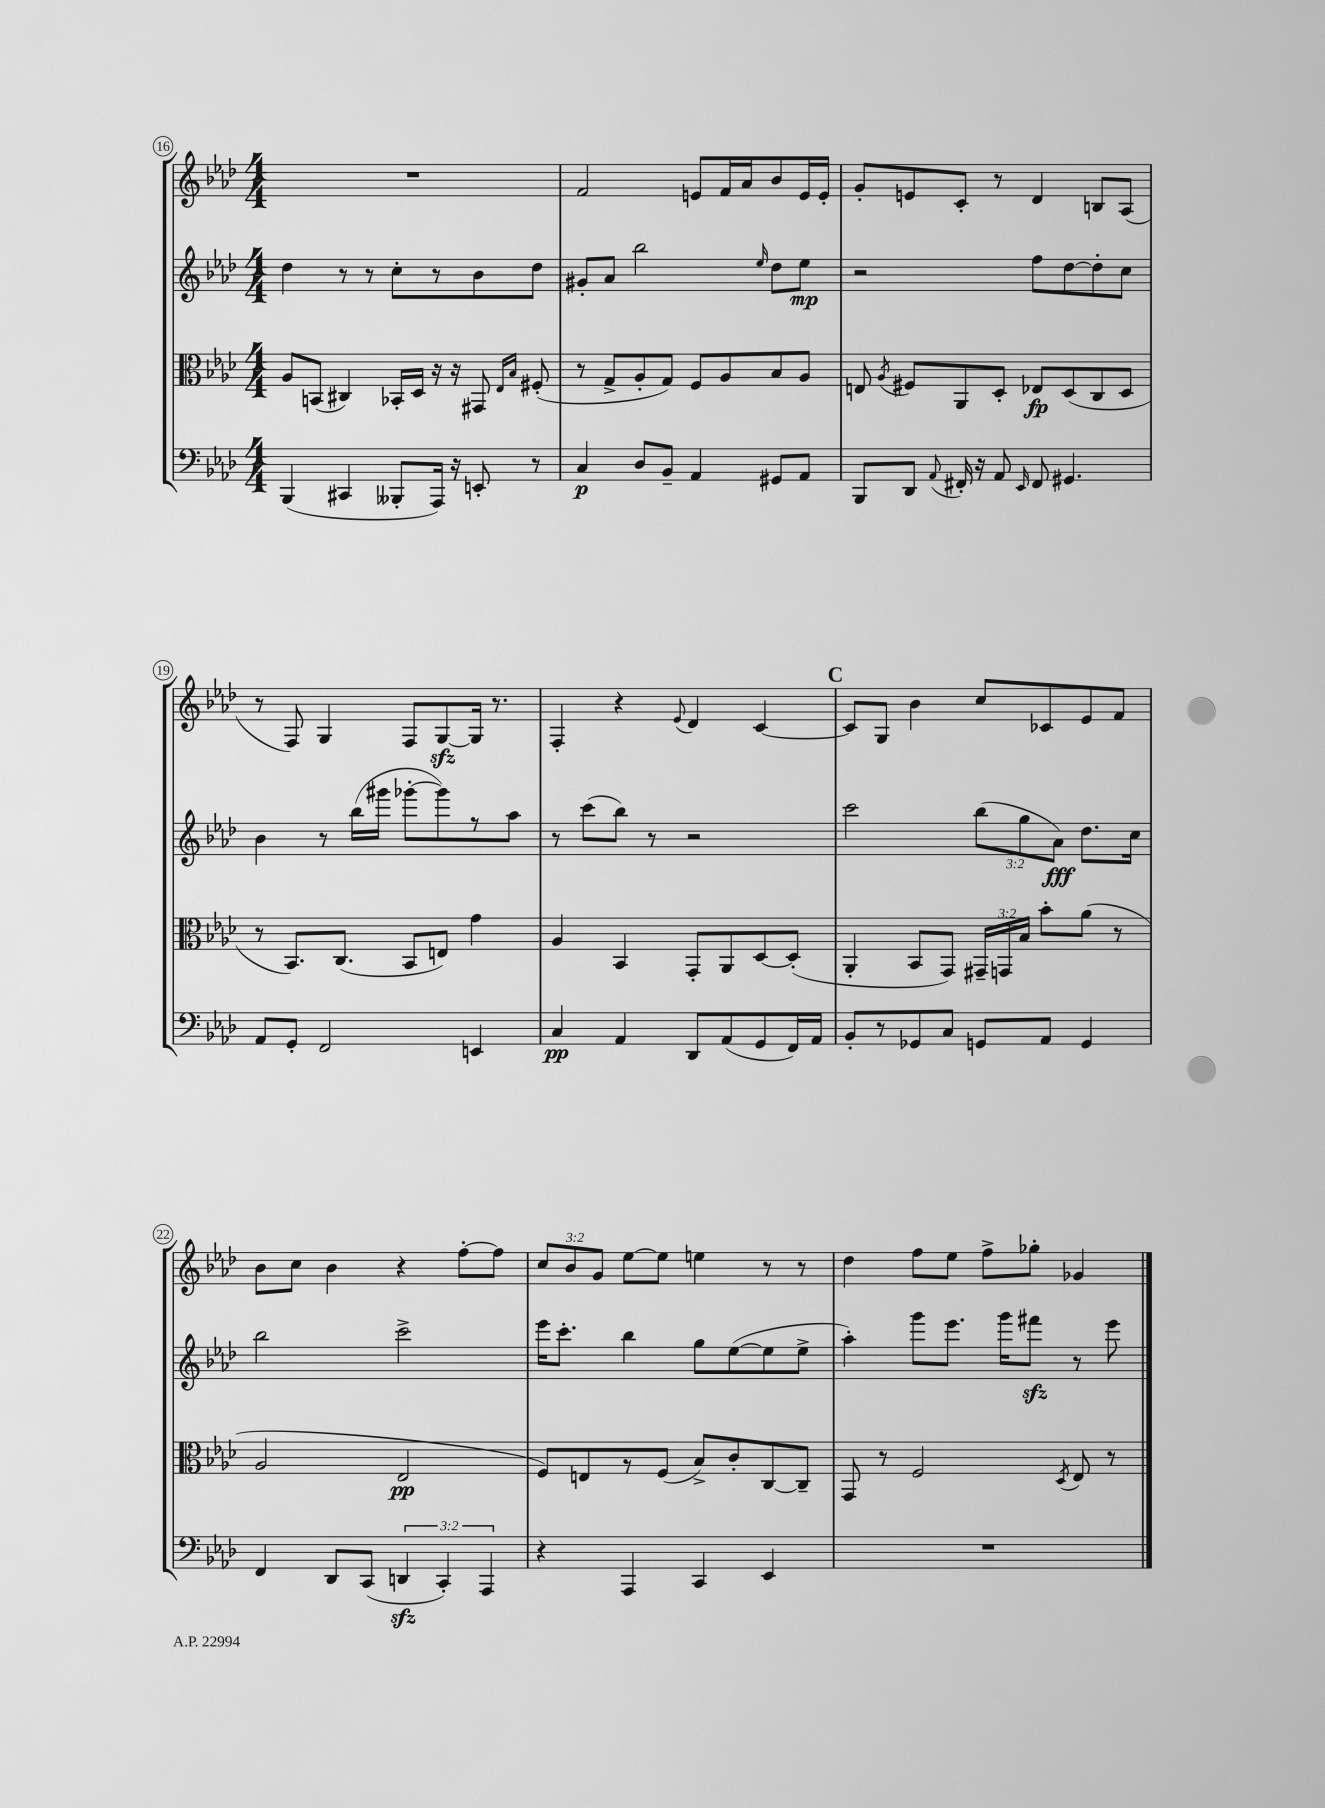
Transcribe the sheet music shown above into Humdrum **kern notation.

**kern	**kern	**kern	**kern
*staff4	*staff3	*staff2	*staff1
*clefF4	*clefC3	*clefG2	*clefG2
*k[b-e-a-d-]	*k[b-e-a-d-]	*k[b-e-a-d-]	*k[b-e-a-d-]
*M4/4	*M4/4	*M4/4	*M4/4
(4BBB-/	8A-/L	4dd-\	1r
.	(8BB/J	.	.
4CC#/	4C#/)	8r	.
.	.	8r	.
8BBB--'/L	16BB-'/LL	8cc'\L	.
.	16D-/JJ	.	.
16AAA-/Jk)	16r	8r	.
16r	16r	.	.
8EE'/	8GG#/	8b-\	.
.	16qqE-/LL	.	.
.	16qqB-/JJ	.	.
8r	(8F#'/	8dd-\J	.
=	=	=	=
4C/	8r	8g#'/L	2f/
.	8G^/L	8a-/J	.
8D-/L	8A-'/	2bb-\	.
8BB-~/J	8G/J)	.	.
4AA-/	8F/L	.	8e/L
.	8A-/	.	16f/L
.	.	.	16a-/J
.	.	16qqee-/	.
8GG#/L	8B-/	8dd-\L	8b-/
8AA-/J	8A-/J	8ee-\J	16e/L
.	.	.	16e'/JJ
=	=	=	=
8BBB-/L	8E/	2r	8g'/L
.	8qA-/	.	.
8DD-/J	8F#/L	.	8e/
8qqAA-/	.	.	.
16FF#'/	8AA-/	.	8c'/J
16r	.	.	.
8AA-/	8D-'/J	.	8r
16qqEE-/	.	.	.
8FF#/	8E-/L	8ff\L	4d-/
4.GG#/	(8D-/	[8dd-\	.
.	8C/	8dd-'\]	8B/L
.	8D-/J	8cc\J	(8A-/J
=	=	=	=
8AA-/L	8r	4b-\	8r
8GG'/J	8.BB-/L)	.	8F/)
2FF/	.	8r	4G/
.	(8.C/J	.	.
.	.	(16bb-\LL	.
.	.	16ggg#\JJ	.
.	8BB-/L	[8ggg-'\L	8F/L
.	8E/J)	8ggg-\])	[8G/
4EE/	4g\	8r	16G/]Jk
.	.	.	8.r
.	.	8aa-\J	.
=	=	=	=
4C/	4A-/	8r	4F'/
.	.	(8ccc\L	.
4AA-/	4BB-/	8bb-\J)	4r
.	.	8r	.
.	.	.	8qqe-/
8DD-/L	8GG'/L	2r	4d-/
(8AA-/	8AA-/	.	.
8GG/	[8D-/	.	[4c/
16FF/L)	(8D-'/]J	.	.
16AA-/JJ	.	.	.
=	=	=	=
8BB-'/L	4AA-'/	2ccc\	8c/]L
8r	.	.	8G/J
8GG-/	8BB-/L	.	4b-\
8C/J	8GG/J)	.	.
8GG/L	24GG#~/LL	(12bb-\L	8cc/L
.	24GG/	.	.
.	24B-/JJ	12gg\	.
8AA-/J	8b-'\L	.	8c-/
.	.	12a-\J)	.
4GG/	(8a-\J	8.dd-\L	8e-/
.	8r	.	8f/J
.	.	16cc\Jk	.
=	=	=	=
4FF/	2A-/	2bb-\	8b-\L
.	.	.	8cc\J
8DD-/L	.	.	4b-\
(8CC/J	.	.	.
6DD/	2E-/	2ccc^\	4r
6CC'/)	.	.	.
.	.	.	[8ff'\L
6AAA-/	.	.	.
.	.	.	8ff\]J
=	=	=	=
4r	8F/L)	16eee-\LK	12cc/L
.	.	8.ccc'\J	.
.	.	.	12b-/
.	8E/	.	.
.	.	.	12g/J
4AAA-/	8r	4bb-\	[8ee-\L
.	(8F/J	.	8ee-\]J
4CC/	8B-^/L)	8gg\L	4ee\
.	8c'/	([8ee-\	.
4EE-/	[8C/	8ee-\]	8r
.	8C~/]J	8ee-^\J	8r
=	=	=	=
1r	8GG/	4aa-'\)	4dd-\
.	8r	.	.
.	2F/	8ggg\L	8ff\L
.	.	8.eee-\J	8ee-\J
.	.	.	8ff^\L
.	.	16ggg\LK	.
.	.	8fff#\J	8gg-'\J
.	8qD-/	.	.
.	8E-/	8r	4g-/
.	8r	8eee-\	.
==	==	==	==
*-	*-	*-	*-
